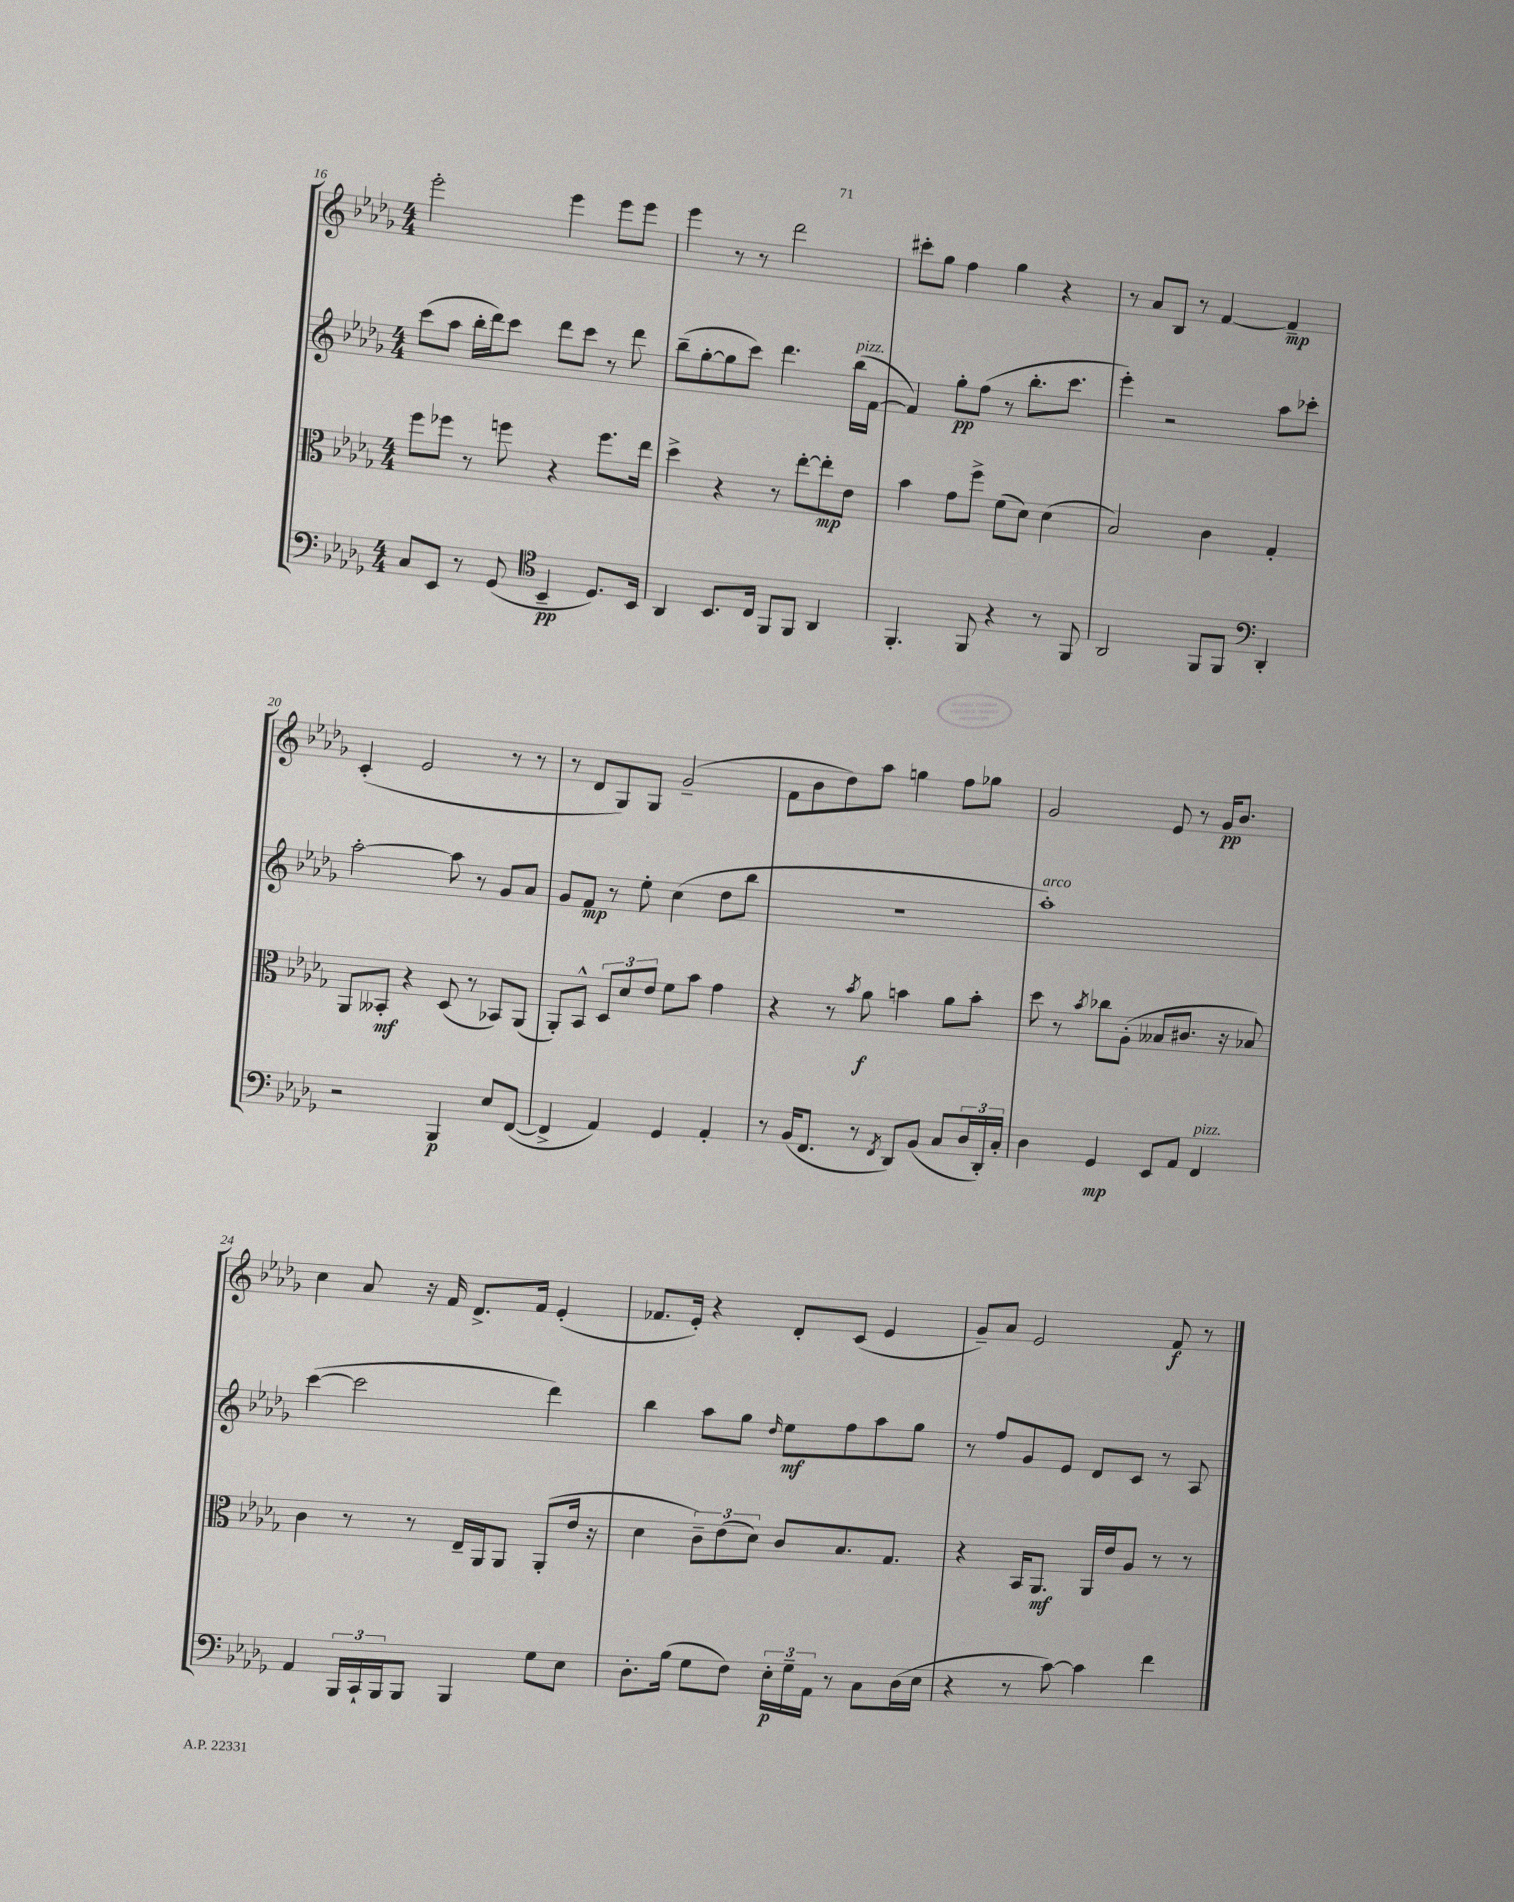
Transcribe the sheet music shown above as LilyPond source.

<<
\new StaffGroup <<
\new Staff = "s0" {
    \clef treble \key des \major \numericTimeSignature \time 4/4
    ees'''2-. ees'''4 ees'''8 ees'''8 |
    ees'''4 r8 r8 des'''2 |
    cis'''8-. ges''8 f''4 ges''4 r4 |
    r8 aes'8 bes8 r8 f'4~ f'4--\mp |
    c'4-.( ees'2 r8 r8 |
    r8 des'8 ges8) ges8 ges'2--( |
    f'8 bes'8 des''8) aes''8 g''4 f''8 ges''8 |
    ges'2 ees'8 r8 ges'16\pp bes'8. |
    c''4 aes'8 r16 f'16 des'8.-> f'16 ees'4-.( |
    fes'8. ees'16-.) r4 des'8-. c'8( ees'4 |
    ges'8--) aes'8 ees'2 f'8\f r8 \bar "|." |
}
\new Staff = "s1" {
    \clef treble \key des \major \numericTimeSignature \time 4/4
    c'''8( aes''8 bes''16-. des'''16) c'''8 des'''8 c'''8 r8 des'''8 |
    bes''8--( ges''8~-. ges''8 c'''8) des'''4. bes''16^\markup { \italic "pizz." }( f'16~ |
    f'4) ges''8-.\pp f''8( r8 bes''8.-. c'''8. |
    ees'''4-.) r2 aes''8 ces'''8-. |
    aes''2~-. aes''8 r8 ges'8 aes'8 |
    ges'8 f'8\mp r8 ees''8-. c''4( des''8 bes''8 |
    R1 |
    aes''1-.^\markup { \italic "arco" }) |
    c'''4~( c'''2 des'''4) |
    bes''4 aes''8 ges''8 \grace { des''16 } ees''8\mf f''8 aes''8 ges''8 |
    r8 f''8 ges'8 ees'8 des'8 c'8 r8 aes8 \bar "|." |
}
\new Staff = "s2" {
    \clef alto \key des \major \numericTimeSignature \time 4/4
    f''8 fes''8 r8 f''8 r4 f''8. ees''16 |
    des''4-> r4 r8 ees''8~-. ees''8-.\mp ees'8 |
    bes'4 ges'8 f''8-> f'8( des'8) des'4( |
    bes2) c'4 ges4-. |
    aes,8 beses,8-.\mf r4 des8( r8 bes,8) aes,8( |
    aes,8-.) bes,8-^ \tuplet 3/2 { des8 des'8 ees'8 } f'8 bes'8 ges'4 |
    r4 r8 \acciaccatura { bes'8 } aes'8\f b'4 aes'8 b'8-. |
    des''8 r8 \acciaccatura { bes'8 } ces''8 aes8-.( beses8 cis'8. r16 bes8) |
    c'4 r8 r8 ees16-- aes,16 aes,8 aes,8-.( ees'16 r16 |
    des'4 \tuplet 3/2 { c'8--) ees'8( des'8) } c'8 bes8. ges8. |
    r4 bes,16 aes,8.\mf aes,16 ees'16 aes8 r8 r8 \bar "|." |
}
\new Staff = "s3" {
    \clef bass \key des \major \numericTimeSignature \time 4/4
    c8 ees,8 r8 ges,8( \clef tenor bes,4--\pp des8.) bes,16 |
    aes,4 bes,8. c16 f,8 f,8 aes,4 |
    f,4.-. f,8 r4 r8 f,8 |
    aes,2 f,8 f,8 \clef bass des,4-. |
    r2 bes,,4\p ees8 f,8~( |
    f,4-> aes,4) ges,4 aes,4-. |
    r8 bes,16( f,8. r8 \acciaccatura { f,8 } des,8) bes,8( c8 \tuplet 3/2 { des16 des,16-.) c16-. } |
    des4 ges,4\mp ees,8 aes,8 f,4^\markup { \italic "pizz." } |
    aes,4 \tuplet 3/2 { bes,,16 c,16-! bes,,16 } bes,,8 bes,,4 ges8 ees8 |
    des8.-. bes16( ges8 f8) \tuplet 3/2 { ees16-.\p ges16-- aes,16 } r8 c8 des16( ees16 |
    r4 r8 c'8~) c'4 f'4 \bar "|." |
}
>>
>>
\layout { \context { \Score currentBarNumber = #16 } }
